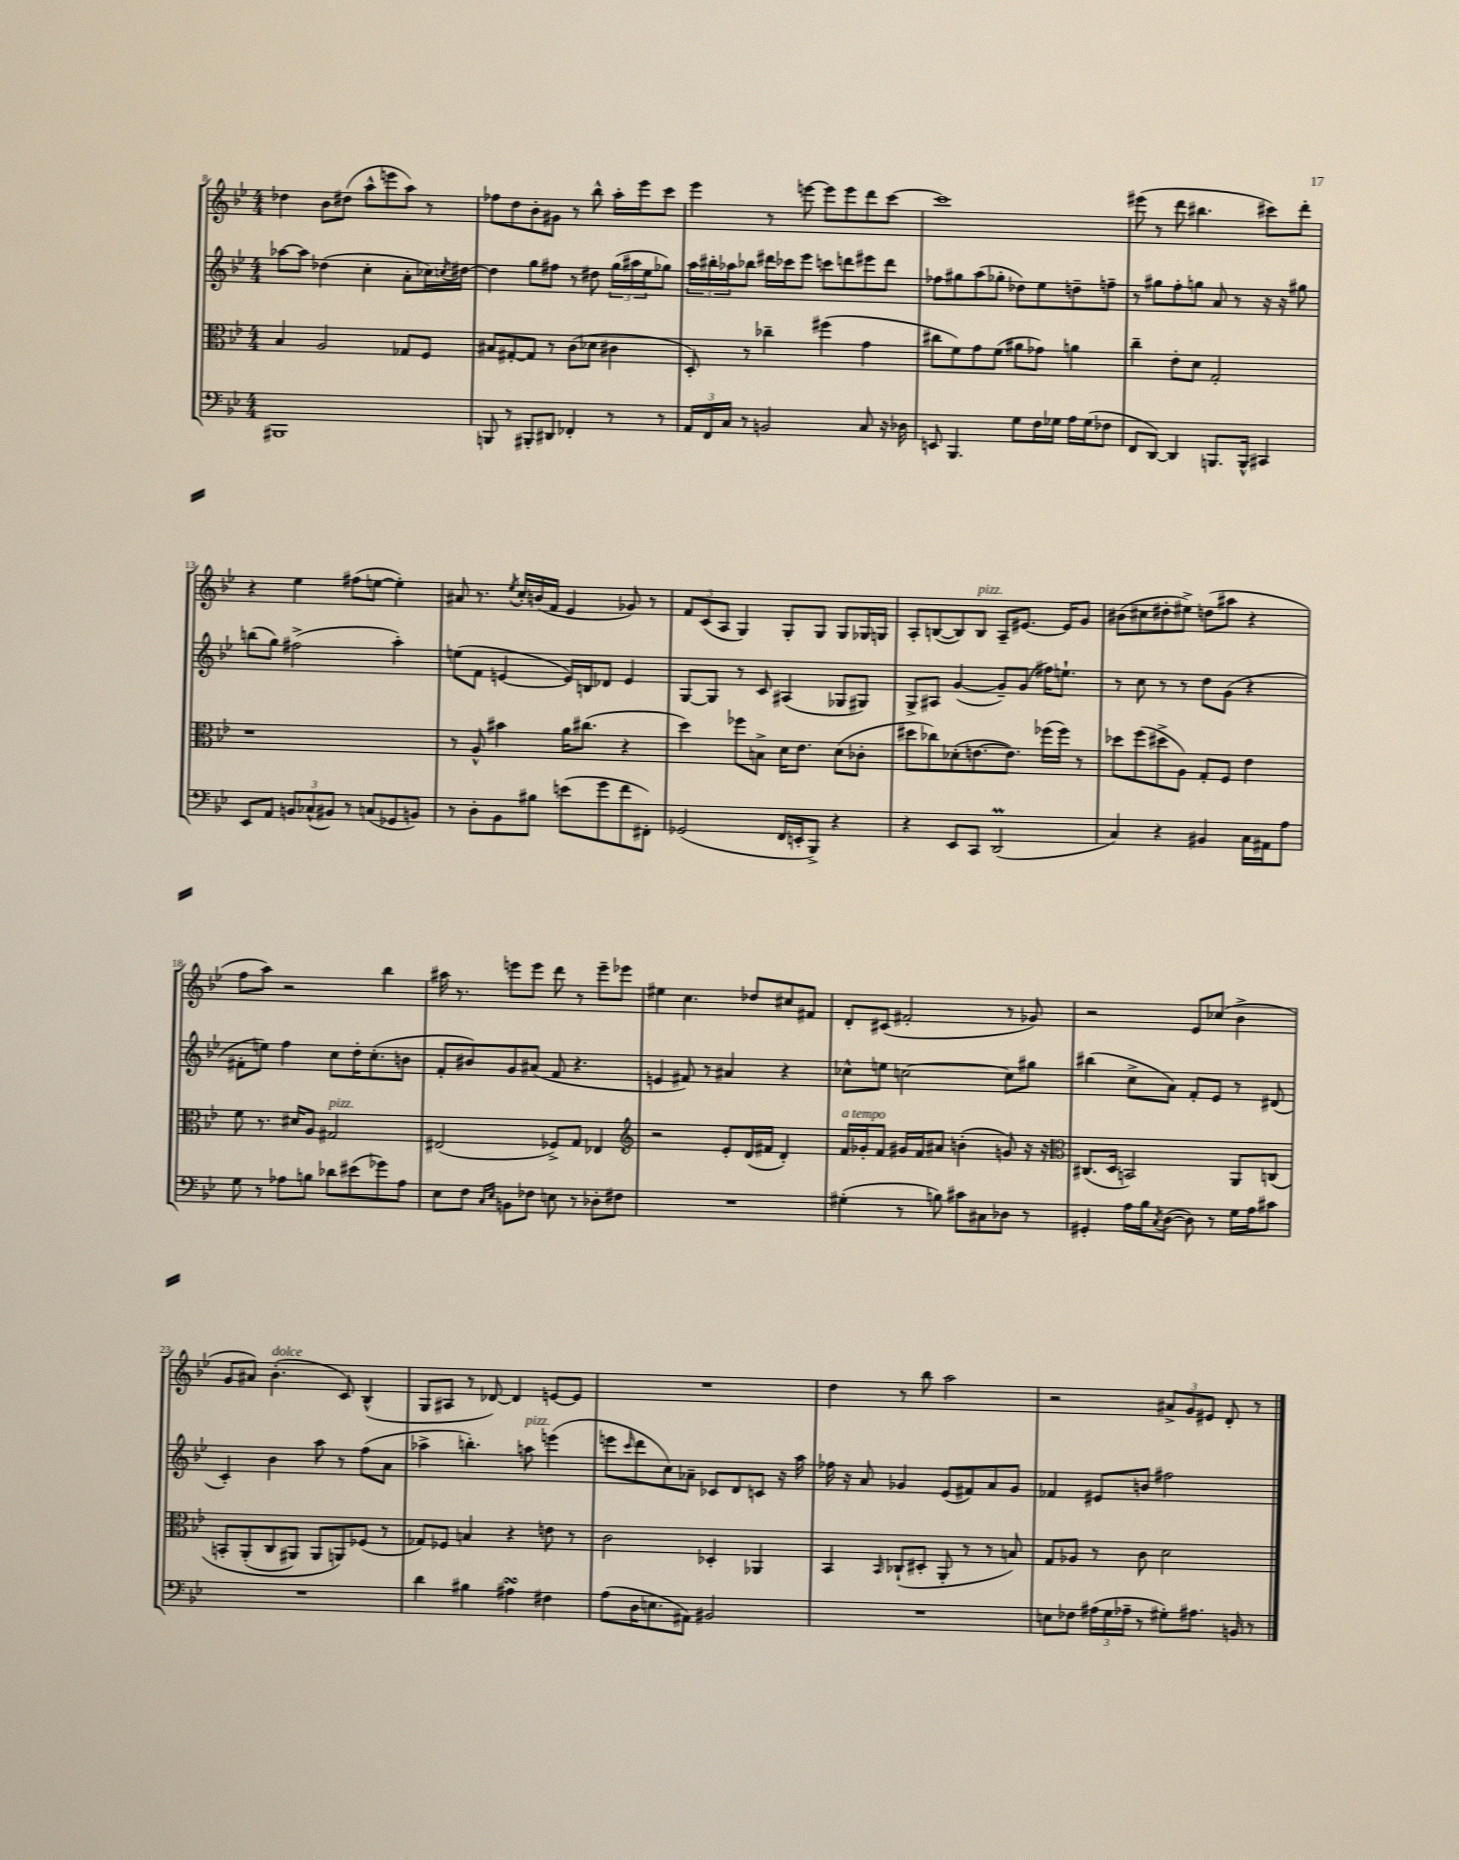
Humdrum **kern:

**kern	**kern	**kern	**kern
*staff4	*staff3	*staff2	*staff1
*clefF4	*clefC3	*clefG2	*clefG2
*k[b-e-]	*k[b-e-]	*k[b-e-]	*k[b-e-]
*M4/4	*M4/4	*M4/4	*M4/4
1BBB#	4B-	[8aa-	4dd-
.	.	8aa-]	.
.	2A	(4dd-	8b-
.	.	.	(8dd#
.	.	4cc'	8aa^^
.	.	.	8eee
.	8G-	8a'	8aa)
.	8F	16cc-)	8r
.	.	8qcc	.
.	.	[16dd#	.
=	=	=	=
8BBB	8B#	4dd#]	8ff-
8r	[8G#'	.	8dd
8BBB#'	8G#]	8gg	8b-'
8DD#	8r	8ff#	8g#
4FF-'	(8c	8r	8r
.	8d-	8dd#	8bb-^^
8r	4c#	(24gg	16aa'
.	.	24aa#	.
.	.	.	16eee-
.	.	24ee-	.
8r	.	8gg-)	8ccc
=	=	=	=
24AA	8D')	24aa	4eee-
24FF	.	24bb#'	.
24C	.	24aa-	.
8r	8r	8bb-	.
2BB	4cc-~	16ddd#	8r
.	.	16ccc-	.
.	.	8eee-	[8eee
.	(4ff#	8ccc	8eee]
.	.	8ddd	8eee
8C	4g	8eee#	8ddd
16r	.	8ddd	[8ccc
16D-	.	.	.
=	=	=	=
8EE	8cc#	8ff-	1ccc]
4.BBB-	8f)	8gg#	.
.	8g	(8aa	.
.	(8f	8gg-'	.
8G	8a#	8dd-)	.
16F	8g-)	8ee-	.
16G-	.	.	.
16A	4a	8dd~	.
(16G-	.	.	.
8F-	.	8ff~	.
=	=	=	=
8FF	4cc~	8r	(8eee#
[8DD)	.	8gg#	8r
4DD]	8e-'	8ff'	8ddd
.	8d	8gg	4.bb#
8.BBB	2G'	8a	.
.	.	8r	.
16BBB^^	.	.	.
4CC#	.	16r	8ccc#)
.	.	16r	.
.	.	8gg#	8ddd'
=	=	=	=
8EE-	1r	(8bb	4r
8AA	.	8gg)	.
12BB	.	(2ff#^	4ee-
(12C-^^	.	.	.
12BB#)	.	.	.
8r	.	.	(8ff#
(8C	.	.	[8ee
8GG-	.	4aa')	4ee'])
8BB)	.	.	.
=	=	=	=
8r	8r	(8ee	8a#
8D'	8A^^	8f	8.r
8BB-	4b#	[4e	.
.	.	.	8qee-
.	.	.	16cc'
8B#	.	.	(16b
.	.	.	16f
(8e	16a	16e])	4e-
.	(8.cc#	16B	.
8g	.	8d-	.
8f	4r	4e	8g-)
8FF#')	.	.	8r
=	=	=	=
(2GG-	4dd)	[8G	12f
.	.	.	(12c
.	.	8G]	.
.	.	.	12A
.	8ff-	8r	4G)
.	8B^	8c	.
16FF	16d	(4A#	8G'
16EE'	8.e-	.	.
8BBB-^)	.	.	8G
4r	(8d	8G-	8G
.	8c-'	8G#)	16G-
.	.	.	16G
=	=	=	=
4r	8dd#	8G^	8A'
.	8cc-)	8A#	([8B
8EE-	(8d-'	([4g	8B])
8CC	[8.e	.	8B
(2DD	.	8g~])	8A~
.	8.e])	.	.
.	.	(8g	[8.e#
.	(16ff-	16ff#)	.
.	16ff-)	8.ee`	16e#]
.	8r	.	8g
=	=	=	=
4C)	8dd-	8r	(8b#
.	(8ff	8cc	8cc#
4r	8dd#^	8r	8dd#'
.	8A)	8r	8ee#^)
4BB#	8G'	8dd	(8dd
.	8F	(8g	8aa#
16C	4e-	4r	4r
16AA#	.	.	.
8A	.	.	.
=	=	=	=
8G	8f	8f#'	8ff
8r	8.r	8ee)	8aa)
8A-	.	4ff	2r
.	16d#	.	.
8B	8A	.	.
8d-	2G#	8cc	.
(8e#	.	16dd'	.
.	.	(8.cc'	.
8g-)	.	.	4bb-
8A-	.	8b	.
=	=	=	=
8E-	(2E#	8f'	16aa#
.	.	.	8.r
8F	.	8b#)	.
16qqC	.	.	.
16qqE-	.	.	.
8BB	.	8g	8eee
8F-	.	(8a#	8eee
8E	8F-^)	8f	8ddd
8r	8G	4.r	8r
8D-'	4E-	.	8eee~
8F#	.	.	8eee-
=	=	=	=
*	*clefG2	*	*
1r	2r	4e	4ee#
.	.	8f#)	4.cc
.	.	8r	.
.	8e-'	4a#	.
.	(16d	.	8dd-
.	16f#	.	.
.	4d')	4r	8cc#
.	.	.	8f#
=	=	=	=
(4G#'	16f	8cc-^^	8d'
.	16g-'	.	.
.	8f	8ee	(8c#
8r	16g#	[2cc	2f#'
.	16f	.	.
8B)	8a#	.	.
8c#	(4b'	.	.
8C#	.	.	.
8D-	8g)	8cc]	8r
8r	16r	8gg#	8g-)
.	16r	.	.
=	=	=	=
*	*clefC3	*	*
4GG#'	(8.C#	(4bb#	2r
.	16D	.	.
16A	2BB)	8cc^	.
16B-	.	.	.
8qC	.	.	.
([8D	.	8a)	.
8D])	.	8f'	8e-
8r	.	8e-	(8cc-
16G	8AA	8r	4b-^
16A	.	.	.
8c#	&(8C	(8d#	.
=	=	=	=
1r	8BB'	4c')	8g
.	(8AA'	.	8a#)
.	8C	4b-	(4.b-'
.	8AA#)	.	.
.	8AA#	8aa	.
.	8AA&)	8r	8c)
.	(8F-	(8ff	(4B-^^
.	8r	8a	.
=	=	=	=
4d	8G-)	4aa-^	8G
.	8F-	.	8A#
4B#	4B	4.bb')	8r
.	.	.	[8d-)
4A#	4r	.	4d-]
.	.	8aa	.
4F#	8e	(4eee	[8e
.	8r	.	8e]
=	=	=	=
(8A	2c	8eee	1r
.	.	16qqccc	.
16D	.	8ddd	.
8.E	.	.	.
.	.	8cc)	.
8AA#)	.	8a-~	.
2BB#	4D-'	8c-	.
.	.	8d	.
.	4AA-	8c	.
.	.	16r	.
.	.	16aa	.
=	=	=	=
1r	4BB-	16ff-	4dd
.	.	16r	.
.	.	8a	.
.	16qqBB-	.	.
.	(8C-`	4g-	8r
.	8D#'	.	8bb-
.	8AA'	(8e-	2aa
.	8r	8f#)	.
.	8r	8a	.
.	8B)	8g-	.
=	=	=	=
8E	8G	4f-	2r
8F-	8A-	.	.
(24A#	8r	8e#	.
24G	.	.	.
24A-~	.	.	.
8r	8c	8b	.
8G#')	2d	2ff#	12a#^
.	.	.	12g
8.A#	.	.	.
.	.	.	12e#
.	.	.	8d'
16BB	.	.	.
8r	.	.	8r
==	==	==	==
*-	*-	*-	*-
